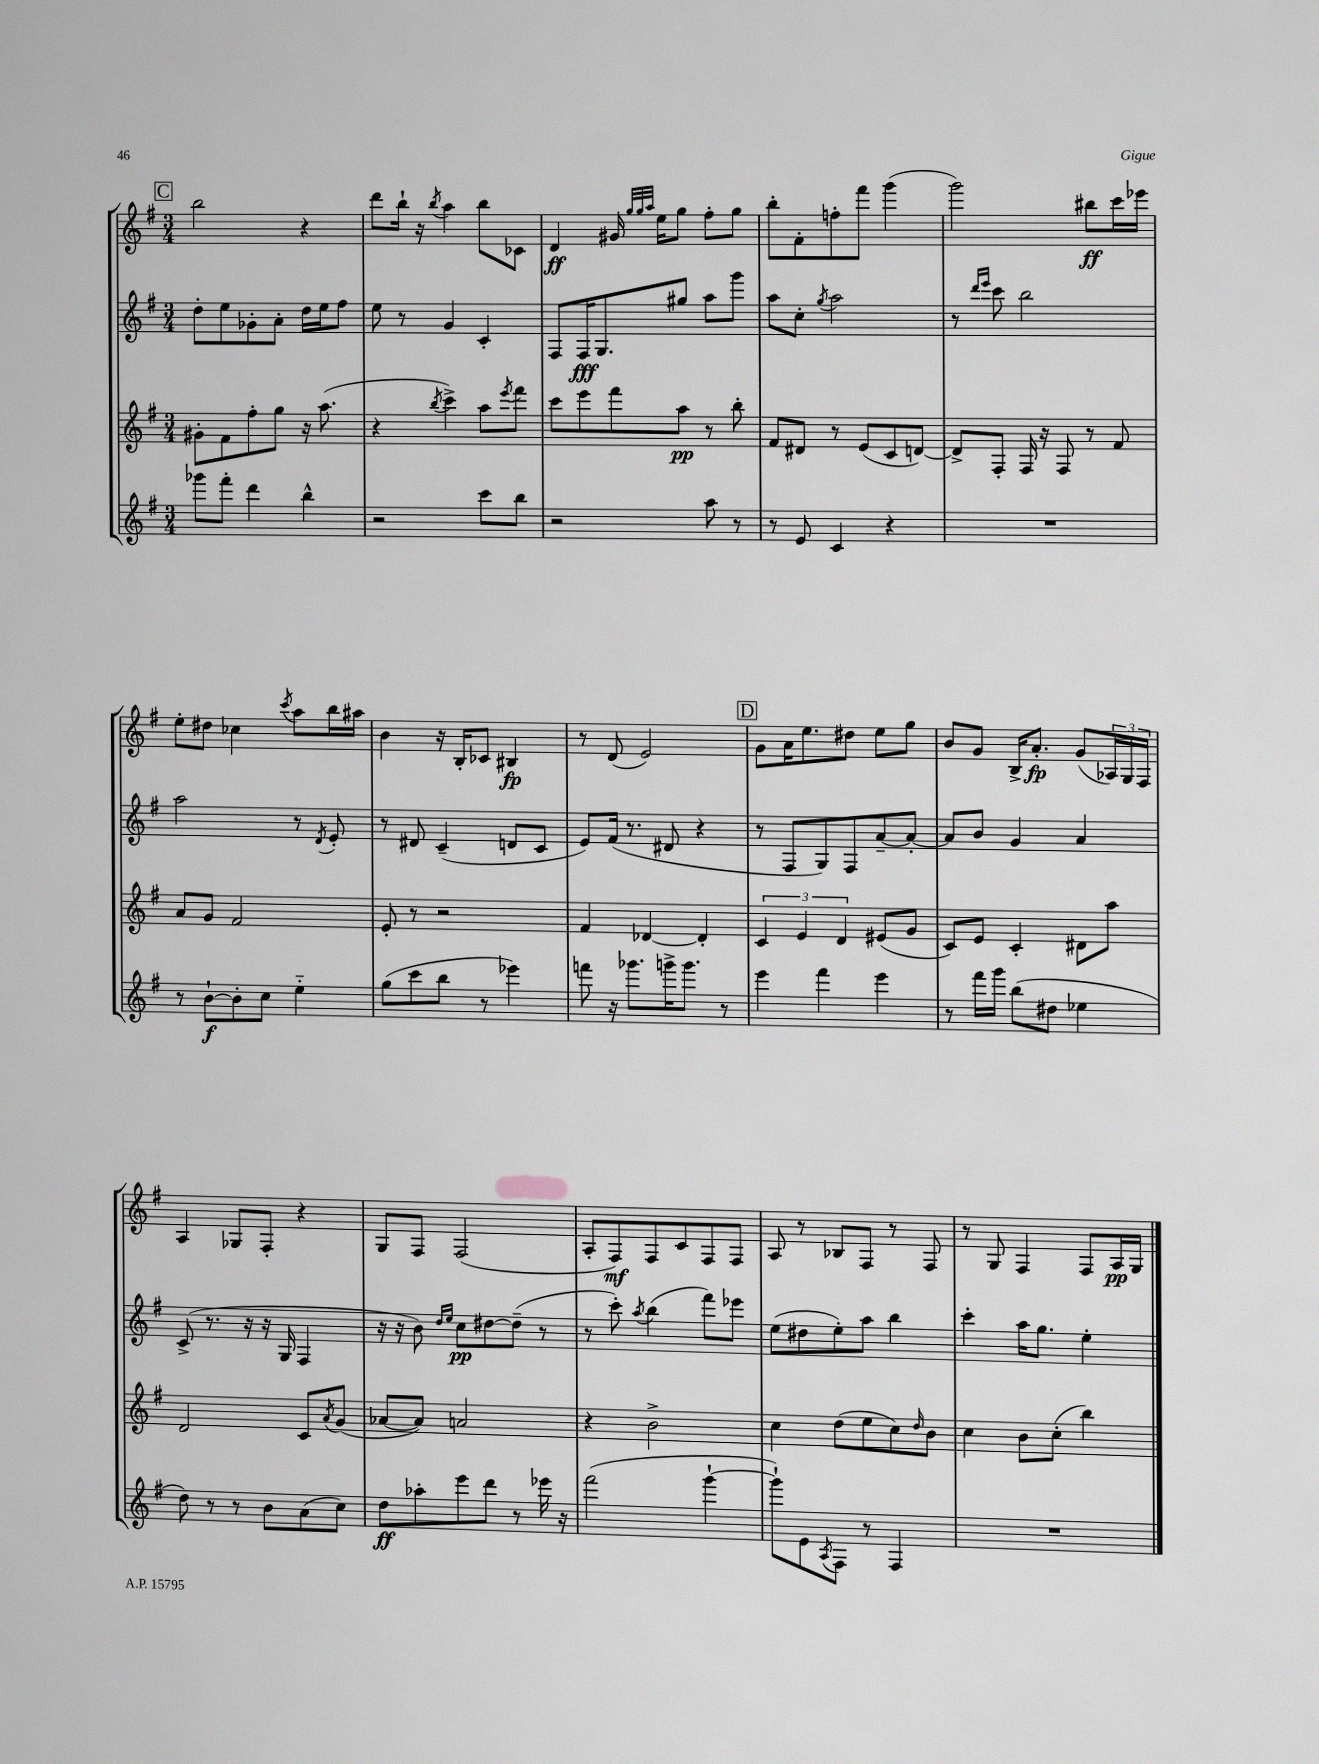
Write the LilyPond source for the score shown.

<<
\new StaffGroup <<
\new Staff = "s0" {
    \clef treble \key g \major \numericTimeSignature \time 3/4
    \mark \markup { \box "C" } b''2 r4 |
    d'''8 b''16-! r16 \acciaccatura { b''8 } a''4 b''8 ces'8 |
    d'4\ff gis'16 \grace { g''32 g''32 a''32 } e''16 g''8 fis''8-. g''8 |
    b''8-. fis'8-. f''8-. fis'''8 g'''4( |
    g'''2) bis''8\ff c'''16 ees'''16 |
    e''8-. dis''8 ces''4 \acciaccatura { c'''8 } a''8 b''16 ais''16 |
    b'4 r16 b16-. ces'8 bis4\fp |
    r8 d'8( e'2) |
    \mark \markup { \box "D" } g'8 a'16 e''8. dis''8 e''8 g''8 |
    b'8 g'8 b16-> a'8.-.\fp g'8( \tuplet 3/2 { aes16) g16 fis16 } |
    a4 ges8 fis8-. r4 |
    g8 fis8 fis2( |
    a8-. fis8\mf) fis8 c'8 fis8 fis8 |
    a8 r8 bes8 fis8 r8 fis8 |
    r8 g8 fis4 fis8 a16\pp g16 \bar "|." |
}
\new Staff = "s1" {
    \clef treble \key g \major \numericTimeSignature \time 3/4
    \mark \markup { \box "C" } d''8-. e''8 ges'8-. a'8-. d''16 e''16 fis''8 |
    e''8 r8 g'4 c'4-. |
    fis8 fis16\fff g8. gis''8 a''8 g'''8 |
    a''8 c''8-. \acciaccatura { g''8 } a''2 |
    r8 \grace { d'''16 e'''16 } c'''8 b''2 |
    a''2 r8 \acciaccatura { d'8 } e'8-. |
    r8 dis'8 c'4--( d'8 c'8 |
    e'8) fis'16( r8. dis'8 r4 |
    \mark \markup { \box "D" } r8 fis8 g8) fis8 a'8~-- a'8~-. |
    a'8 b'8 g'4 a'4 |
    c'8->( r8. r16 r16 g16 fis4 |
    r16 r16 b'8) \grace { d''16 e''16 } c''8\pp dis''8~ dis''8--( r8 |
    r8 c'''8-.) \acciaccatura { a''8 } b''4( fis'''8) ees'''8 |
    e''8( dis''8 e''8-.) a''8 b''4 |
    c'''4-. a''16 g''8. e''4-. \bar "|." |
}
\new Staff = "s2" {
    \clef treble \key g \major \numericTimeSignature \time 3/4
    \mark \markup { \box "C" } gis'8-. fis'8 fis''8-. g''8 r16 a''8.( |
    r4 \acciaccatura { b''8 } c'''4->) a''8 \acciaccatura { e'''8 } fis'''8 |
    c'''8 e'''8 fis'''8 a''8\pp r8 b''8-. |
    fis'8 dis'8 r8 e'8( c'8 d'8~) |
    d'8-> fis8-. fis16 r16 fis8 r8 fis'8 |
    a'8 g'8 fis'2 |
    e'8-. r8 r2 |
    fis'4 des'4~ des'4-. |
    \mark \markup { \box "D" } \tuplet 3/2 { c'4 e'4 d'4 } eis'8( g'8 |
    c'8) e'8 c'4-. dis'8 a''8 |
    d'2 c'8 \acciaccatura { a'8 } g'8( |
    aes'8~ aes'8) a'2 |
    r4 b'2-> |
    c''4 d''8( e''8 c''8) \grace { d''16 } b'8 |
    c''4 b'8 c''8-.( b''4) \bar "|." |
}
\new Staff = "s3" {
    \clef treble \key g \major \numericTimeSignature \time 3/4
    \mark \markup { \box "C" } ges'''8 fis'''8-. d'''4 b''4-^ |
    r2 c'''8 b''8 |
    r2 a''8 r8 |
    r8 e'8 c'4 r4 |
    R2. |
    r8 b'8~-!\f b'8-. c''8 e''4-_ |
    g''8( c'''8 b''8 r8 ees'''4) |
    f'''8 r16 ges'''8. g'''16-> g'''8. r8 |
    \mark \markup { \box "D" } e'''4 fis'''4 e'''4 |
    r8 fis'''16 g'''16 b''8( dis''8 ees''4 |
    d''8) r8 r8 b'8 a'8( c''8) |
    d''8\ff aes''8-. e'''8 d'''8 r8 ees'''16 r16 |
    fis'''2( g'''4~-! |
    g'''8-!) e'8 \acciaccatura { a8 } fis8 r8 fis4 |
    R2. \bar "|." |
}
>>
>>
\layout { \context { \Score \remove "Bar_number_engraver" } }
